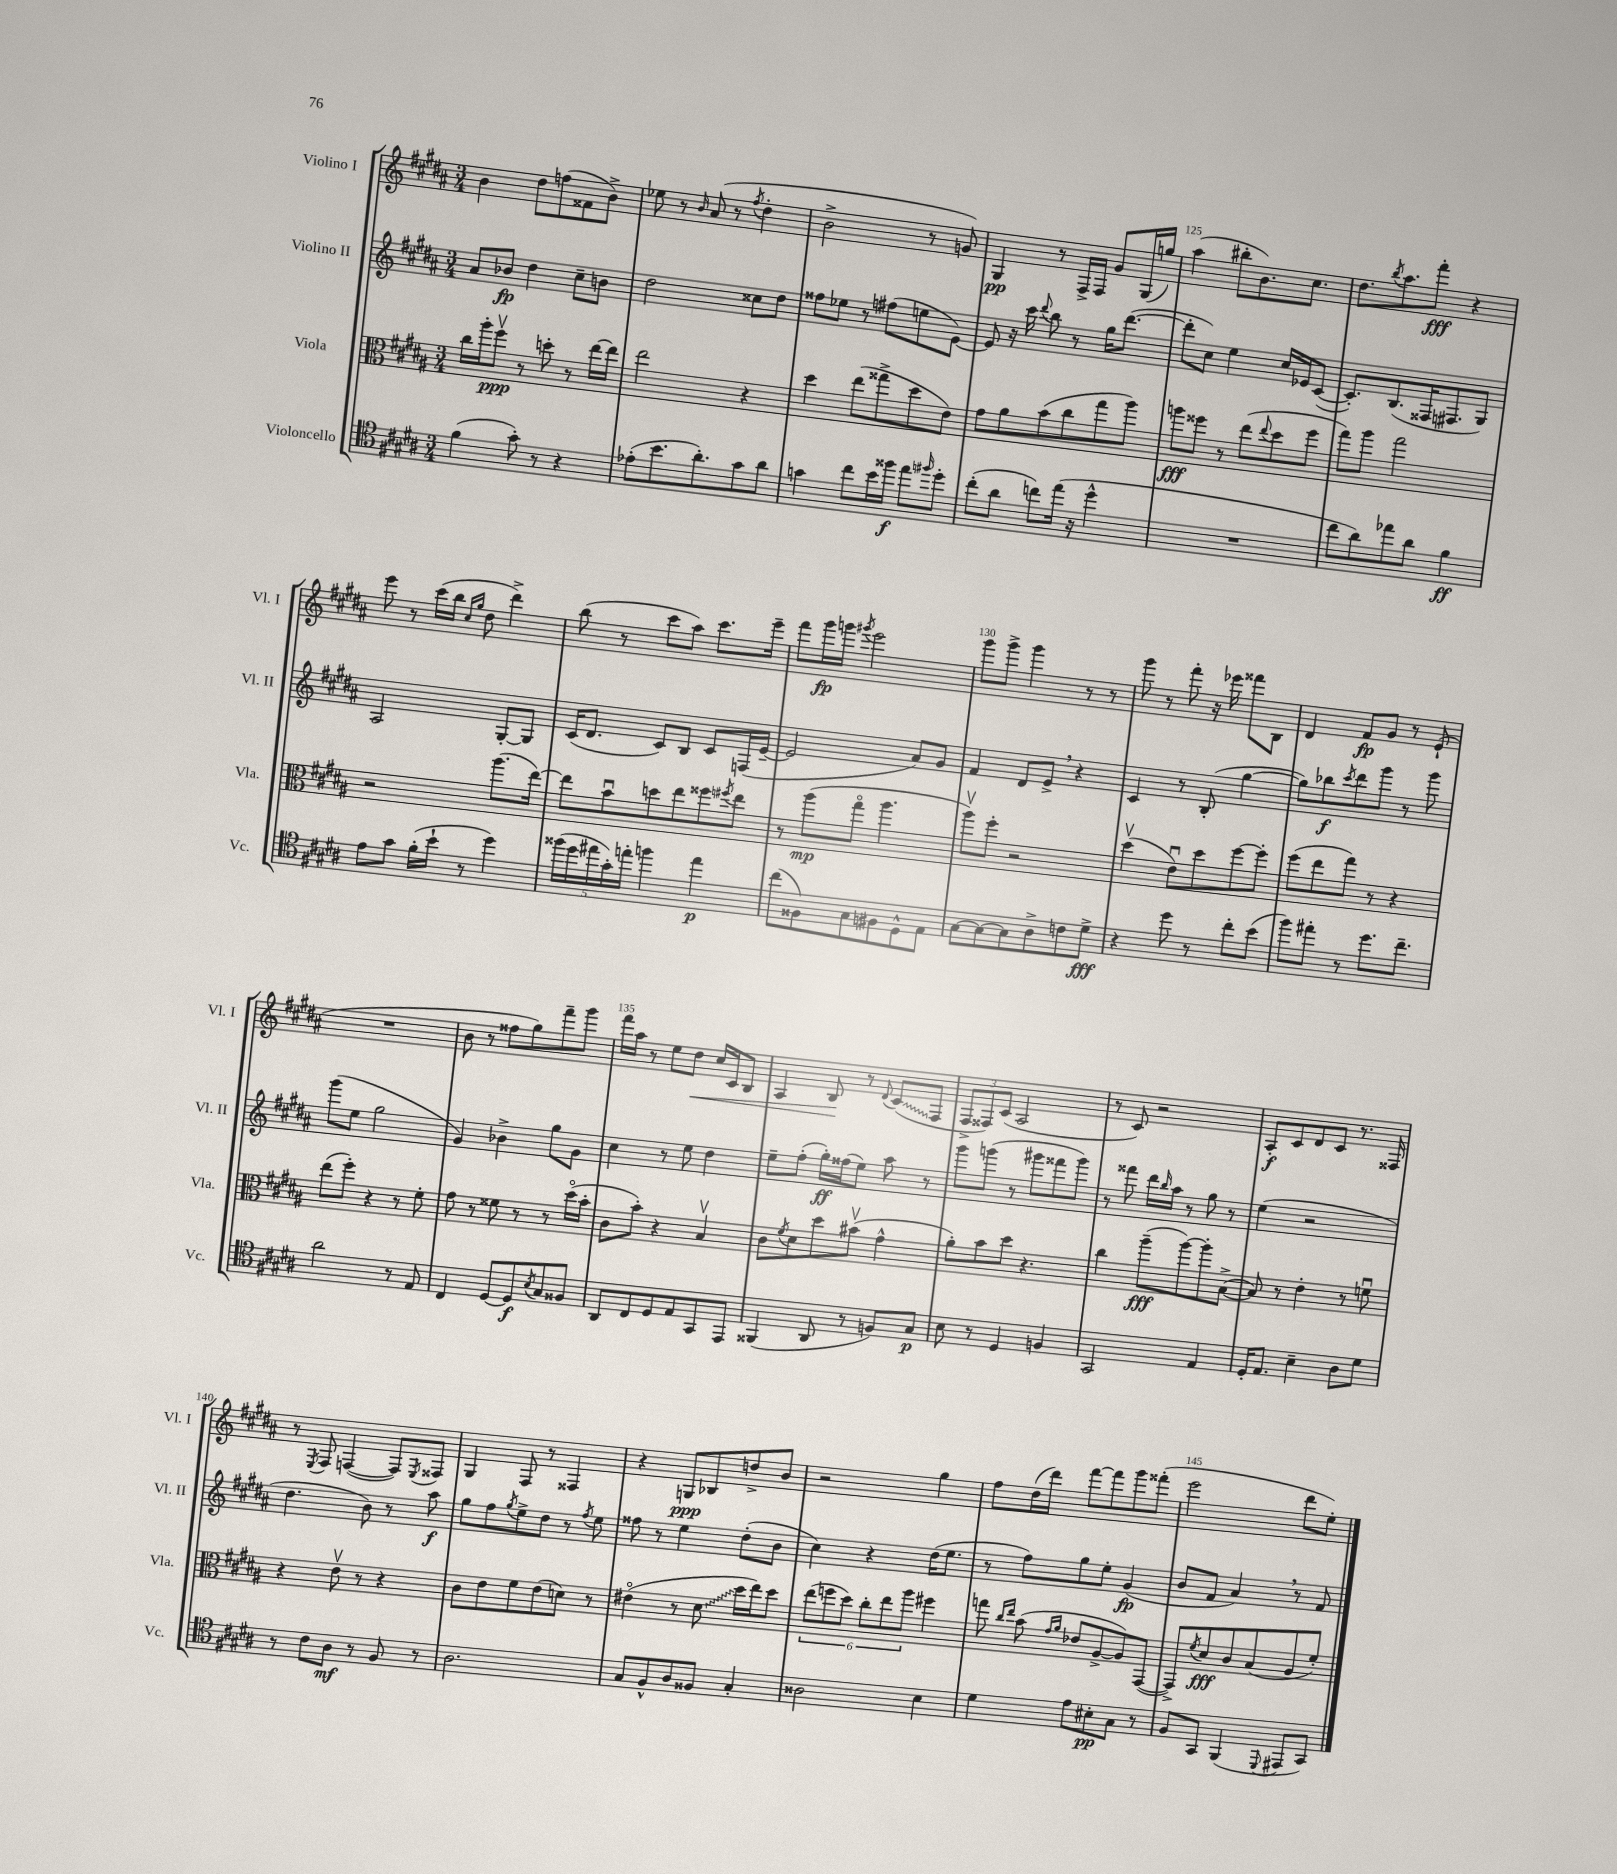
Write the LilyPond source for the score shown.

<<
\new StaffGroup <<
\new Staff = "s0" \with { instrumentName = "Violino I" shortInstrumentName = "Vl. I" } {
    \clef treble \key b \major \numericTimeSignature \time 3/4
    b'4 dis''8 f''8( fisis'8 b'8->) |
    ees''8 r8 \grace { b'16 } ais'8( r8 \acciaccatura { fis''8 } dis''4-. |
    b'2-> r8 g'8) |
    gis4\pp r8 fis16-> fis16 gis'8 gis16( g''16) |
    ais''4( bis''8-. b'8.) cis''8. |
    dis''8. \acciaccatura { b''8 } ais''8. fis'''8-.\fff r4 |
    e'''8 r8 cis'''16( b''16 \grace { cis''16 gis''16 } dis''8 dis'''4->) |
    b''8( r8 cis'''8 ais''8) cis'''8. e'''16-- |
    fis'''8 gis'''16\fp g'''16 \acciaccatura { gis'''8 } e'''2 |
    gis'''8 gis'''8-> gis'''4 r8 r8 |
    gis'''8 r8 fis'''8-. r16 ees'''16 fisis'''8 b8 |
    dis'4 fis'8\fp gis'8 r8 e'8-!( |
    R2. |
    b'8 r8 fisis''8 gis''8) fis'''8-- gis'''8 |
    fis'''16 ais''16 r8 e''8 dis''8\< cis''16 cis'16 b8 |
    ais4 b8\! r8 \appoggiatura { dis'8 } \once \override Glissando.style = #'zigzag cis'8\glissando( fis8 |
    \tuplet 3/2 { fis8-> fisis8) cis'8( } ais2 |
    r8 cis'8) r2 |
    ais8-.\f cis'8 dis'8 cis'8 r8. fisis16 |
    r8 \acciaccatura { e8 } fis8 f4~( f8) \acciaccatura { e8 } fisis8 |
    gis4 fis8 r8 fisis4 |
    r4 g8\ppp bes8 d''8-> b'8 |
    r2 gis''4 |
    fis''8 dis''16( dis'''16) fis'''8~ fis'''8 gis'''8 fisis'''8-.( |
    e'''2 dis'''8 e''8-.) \bar "|." |
}
\new Staff = "s1" \with { instrumentName = "Violino II" shortInstrumentName = "Vl. II" } {
    \clef treble \key b \major \numericTimeSignature \time 3/4
    ais'8 bes'8\fp dis''4 cis''8-- b'8 |
    dis''2 cisis''8 dis''8 |
    fisis''8 ees''8 r8 fis''8( e''8 e'8~) |
    e'8 r16 cis'''16 \appoggiatura { dis'''8 } b''8 r8 gis''16 dis'''8.~( |
    dis'''8-. cis''8) e''4 cis''16 ees'16 cis'8~( |
    cis'8.-.) b8.( fisis16 fis8. gis8) |
    ais2 gis8~-. gis8 |
    cis'16( dis'8. cis'8) b8 cis'8 f16( e'16~-- |
    e'2 ais'8) gis'8 |
    fis'4 dis'8 e'8-> \breathe r4 |
    cis'4 r8 b8-.( gis''4~ |
    gis''8) bes''8\f \acciaccatura { cis'''8 } dis'''8 gis'''8 r8 gis'''8 |
    gis'''8( e''8 gis''2 |
    gis'4) bes'4-> gis''8 gis'8 |
    cis''4 r8 e''8 dis''4 |
    e''8-- fis''8-.( gis''16-.\ff) fisis''16( e''8) ais''8 r8 |
    gis'''8 g'''8( r8 gis'''8 fisis'''8 gis'''8) |
    r8 fisis'''8 dis'''16 \grace { b''16 } ais''16 r8 gis''8 r8 |
    e''4( r2 |
    dis''4. b'8) r8 ais''8\f |
    gis''8 fis''8 \acciaccatura { gis''8 } e''8-> dis''8 r8 \acciaccatura { fis''8 } e''8 |
    fisis''8 r8 e''4 dis''8-.( b'8 |
    cis''4) r4 dis''16( e''8. |
    r8 fis''8) gis''8 e''8-. gis'4\fp( |
    b'8 fis'8 ais'4) \breathe r8 fis'8 \bar "|." |
}
\new Staff = "s2" \with { instrumentName = "Viola" shortInstrumentName = "Vla." } {
    \clef alto \key b \major \numericTimeSignature \time 3/4
    cis''16 ais''16-. fis''8\upbow\ppp r8 d''8-. r8 e''16~ e''16 |
    e''2 r4 |
    dis''4 e''8( gisis''8-> dis''8 e'8) |
    gis'8 ais'8 b'8( cis''8 gis''8 ais''8) |
    a''8\fff fisis''8 r8 e''8( \appoggiatura { e''8 } dis''8 fisis''8 |
    gis''8) ais''8 gis''2 |
    r2 ais''8.( e''16~) |
    e''8 b'8\downbow d''8 e''8 fisis''8 \acciaccatura { fis''8 } e''8 |
    r8 ais''8\mp( gis''8\flageolet ais''4. |
    ais''8\upbow) fis''8-. r2 |
    dis''4\upbow( e'8\downbow) dis''8 fis''8~ fis''8-. |
    fis''8( e''8 gis''8) r8 r4 |
    e''8( fis''8-.) r4 r8 fis'8-. |
    gis'8 r8 fisis'8 r8 r8 dis''16\flageolet( b'16-. |
    cis'8 b'8-.) r4 b4\upbow |
    cis'8 \acciaccatura { fis'8 } dis'8 dis''8 bis'8\upbow( gis'4-^ |
    ais'8-.) b'8 dis''8 r4. |
    cis''4 ais''8--\fff( ais''8~) ais''8-. b8~->( |
    b8) r8 e'4-. r8 f'8\downbow |
    r4 e'8\upbow r8 r4 |
    cis'8 e'8 fis'8 e'8( d'8) r8 |
    eis'4\flageolet( r8 \once \override Glissando.style = #'zigzag dis'8\glissando dis''16 e''16) dis''8 |
    \tuplet 6/4 { e''8( f''8 dis''8) cis''8-. e''8 ais''8 } fis''4 |
    g''8 \grace { cis''16 e''16 } b'8( \grace { gis'16 ais'16 } ees'8 ais8~-> ais8) gis,8~( |
    gis,8->) \acciaccatura { fis'8 } dis'8\fff cis'8 b8( ais8 fis'8-.) \bar "|." |
}
\new Staff = "s3" \with { instrumentName = "Violoncello" shortInstrumentName = "Vc." } {
    \clef tenor \key b \major \numericTimeSignature \time 3/4
    fis'4( gis'8-.) r8 r4 |
    ees'8-.( b'8. ais'8.-.) gis'8 ais'8 |
    g'4 cis''8 b'16 fisis''16\f e''8 \grace { fis''16 } dis''8-. |
    cis''8-.( ais'8 c''8) e''16( r16 dis''4-^ |
    R2. |
    cis''8 ais'8) ees''8 ais'8 fis'4\ff |
    e'8 gis'8 fis'16-.( b'16-! r8 dis''4) |
    \tuplet 5/4 { fisis''16( dis''16 eis''16 gis'16-.) e''16-. } f''4 e''4\p |
    cis''8( fisis8) gis8 fis8 dis8-^ e8 |
    gis8~ gis8~ gis8 ais8-> c'8 dis'8->\fff |
    r4 dis''8 r8 cis''8-. b'8( |
    fis''8) eis''8-. r8 dis''8. cis''8.-- |
    ais'2 r8 e8 |
    cis4 dis8~ dis8\f \acciaccatura { b8 } gis8 fisis8 |
    ais,8 cis8 dis8 e8 gis,8 e,8 |
    fisis,4( ais,8 r8 f8) gis8\p |
    b8 r8 dis4 f4 |
    gis,2 e4 |
    dis16-. e8. b4-- ais8 dis'8 |
    r8 cis'8 ais8\mf r8 fis8 r8 |
    ais2. |
    gis8 fis8-^ ais8 fisis8 gis4-. |
    aisis2 b4 |
    dis'4 e'8 bis8-.\pp gis8 r8 |
    fis8 gis,8 fis,4( \appoggiatura { dis,8 } eis,8 gis,8) \bar "|." |
}
>>
>>
\layout { \context { \Score currentBarNumber = #121 \override BarNumber.break-visibility = ##(#f #t #t) barNumberVisibility = #(every-nth-bar-number-visible 5) } }
